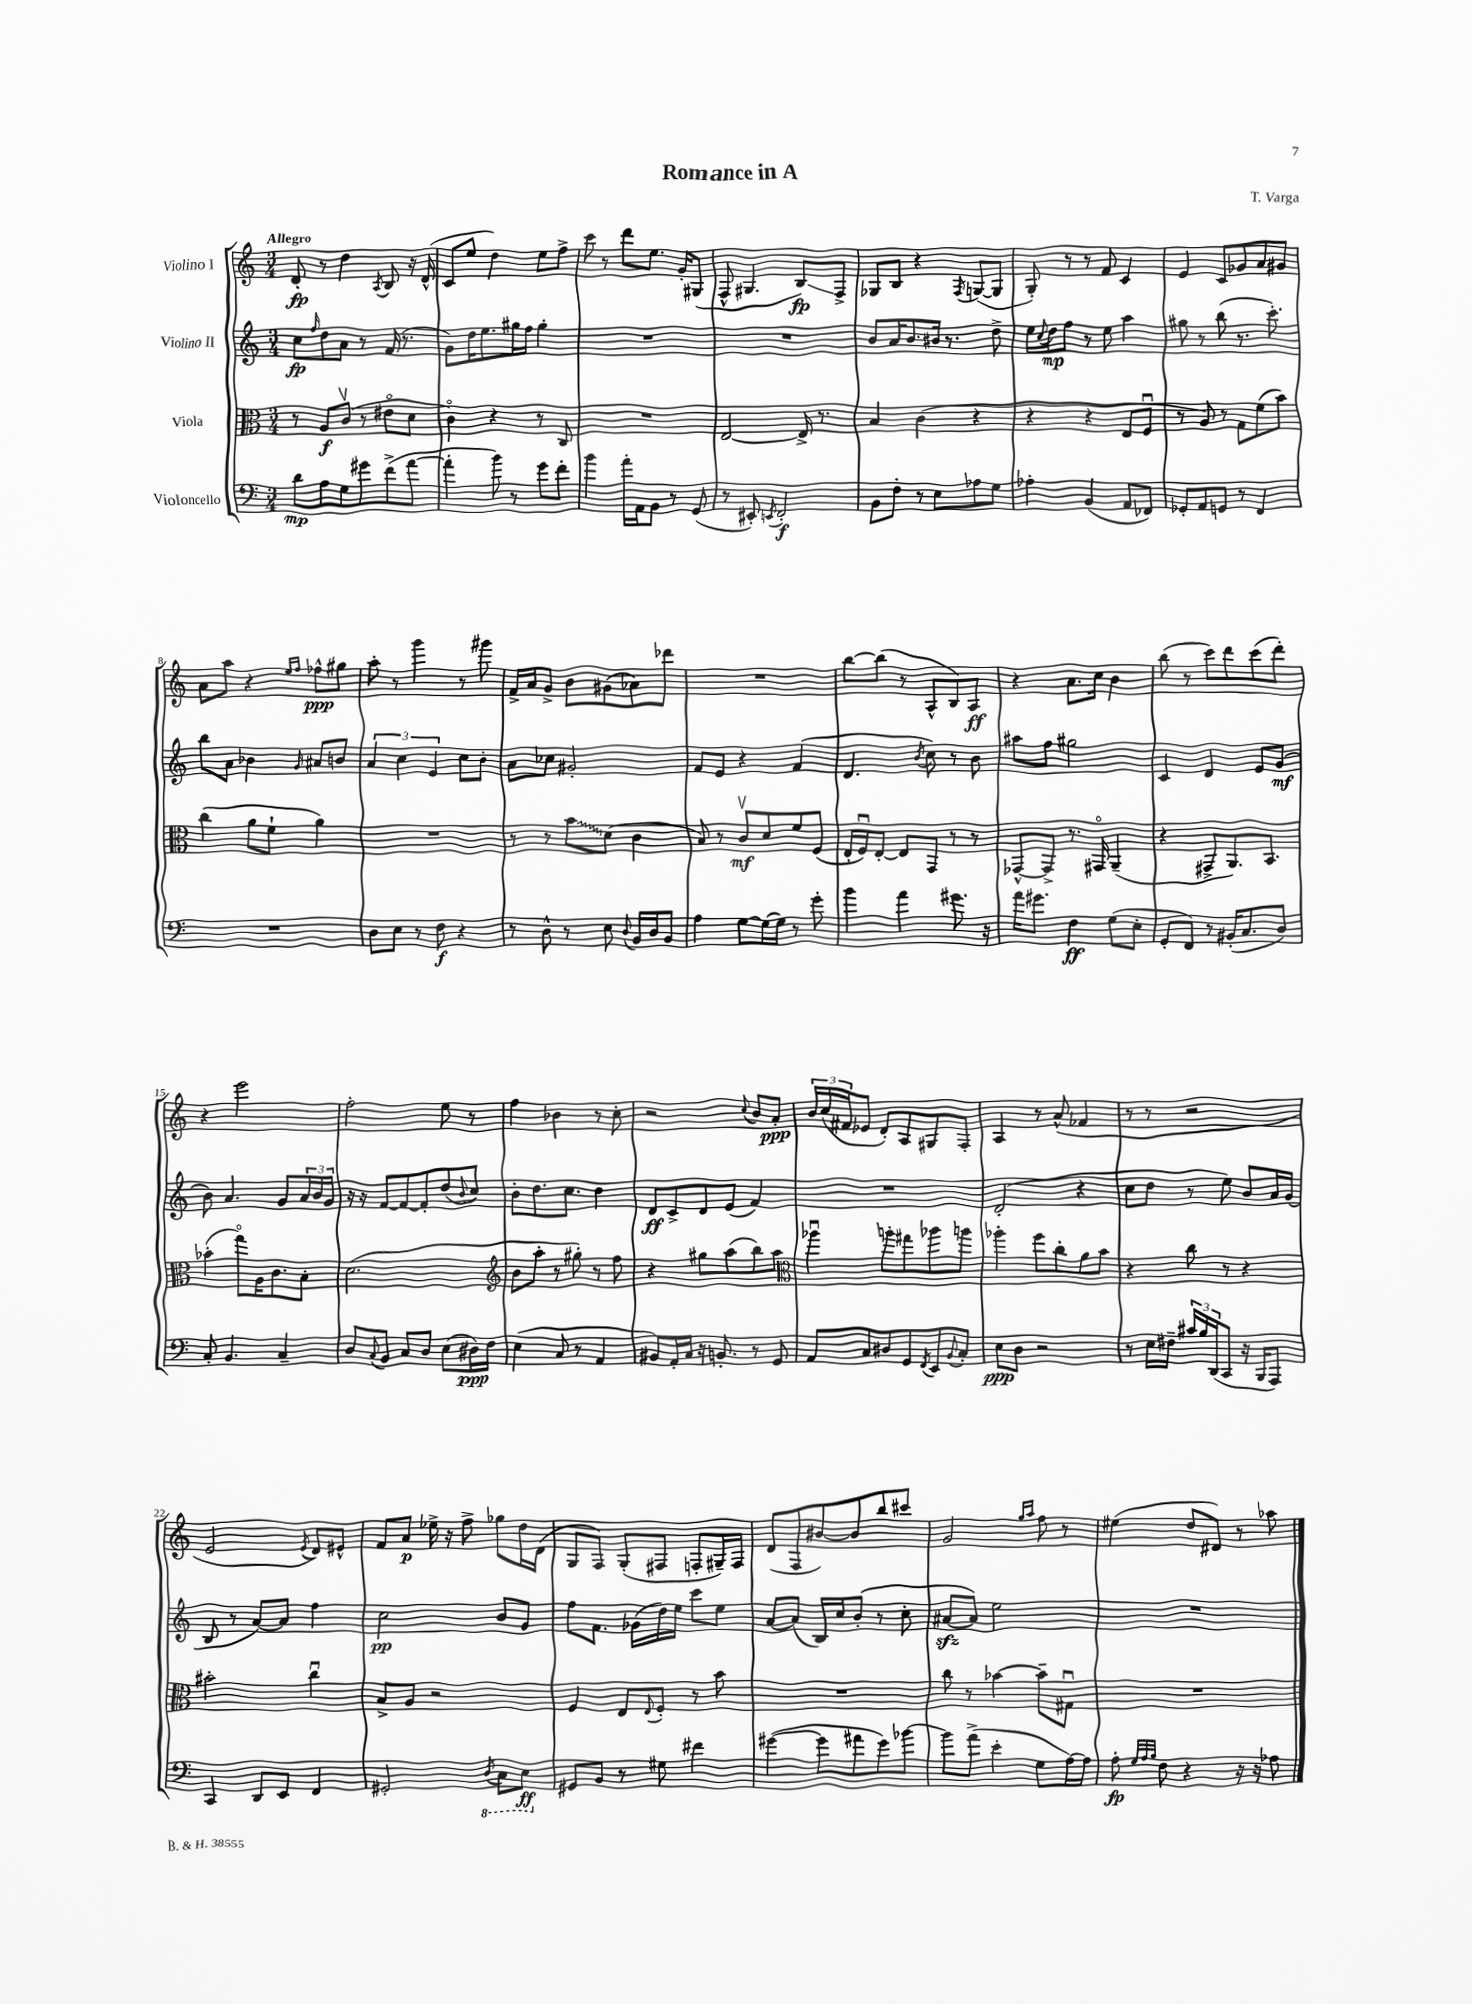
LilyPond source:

\header { title = "Romance in A" composer = "T. Varga" }
<<
\new StaffGroup <<
\new Staff = "s0" \with { instrumentName = "Violino I" } {
    \clef treble \key c \major \numericTimeSignature \time 3/4 \tempo "Allegro"
    d'8-.\fp r8 d''4 \acciaccatura { a8 } b8 r16 d'16-^( |
    c'8 e''8 d''4) e''8 f''8-> |
    c'''8 r8 d'''8 e''8. g'16-. gis8( |
    f8-^ gis4. b8\glissando\fp) f8-> |
    ges8 b8 r4 \acciaccatura { f8 } g8~( g8 |
    g8-.) r8 r8 f'8 c'4 |
    e'4 c'8 ges'8 a'8 gis'8 |
    a'8 a''8 r4 \grace { e''16 f''16 } fes''8-^\ppp gis''8 |
    a''8-. r8 g'''4 r8 gis'''8 |
    f'16-> a'16 g'8-> b'8 gis'8( aes'8) des'''8 |
    R2. |
    b''8~ b''8( r8 a8-^ b8) a8\ff |
    r4 a'8. c''16 b'4 |
    b''8( r8 c'''8) d'''8 c'''8( d'''8-.) |
    r4 e'''2 |
    f''2-. e''8 r8 |
    f''4 bes'4 r8 c''8-. |
    r2 \appoggiatura { c''8 } b'8 a'8-.\ppp |
    \tuplet 3/2 { b'16 c''16( fis'16 } ees'8 d'8-.) a8 gis8 f8-. |
    a4 r8 a'8-^( fes'4 |
    r8 r8 r2 |
    e'2 \acciaccatura { e'8 } d'8) eis'8-^ |
    f'8 a'8\p ees''16-> r16 f''8-> ges''8 d''16 d'16( |
    g8 f8) g8-.( fis8 f8-. gis16--) f16 |
    d'8( f8 bis'8~) bis'8 b''8 cis'''8 |
    g'2 \grace { g''16 a''16 } f''8 r8 |
    eis''4( d''8 dis'8) r8 aes''8 \bar "|." |
}
\new Staff = "s1" \with { instrumentName = "Violino II" } {
    \clef treble \key c \major \numericTimeSignature \time 3/4
    c''8\fp \grace { f''16 } d''8 a'8 r8 f'16( r8. |
    g'8) d''16 e''8. gis''16 f''16 gis''4-. |
    R2. |
    R2. |
    b'8 a'16 b'8. bis'16 r8. d''8-> |
    e''16 \appoggiatura { c''8 } d''16\mp f''8 r8 e''8 a''4 |
    gis''8 r8 b''8( r8. c'''8.-.) |
    b''8 a'8 bes'4 \grace { g'16 } ais'8 b'8 |
    \tuplet 3/2 { a'4 c''4 e'4 } c''8 b'8-. |
    a'8 ces''8 gis'2-. |
    f'8 e'8 r4 f'4( |
    d'4. \acciaccatura { b'8 } c''8) r8 b'8 |
    ais''8 f''8 gis''2 |
    c'4 d'4 e'8 g'8\mf( |
    b'8) a'4. g'8 \tuplet 3/2 { a'16 b'16 g'16 } |
    r16 r16 f'8~ f'8~ f'8-. d''8( \appoggiatura { b'8 } c''8) |
    b'8-. d''8. c''8. d''4 |
    d'8\ff c'8-> d'8 e'8( f'4) |
    R2. |
    d'2-.( r4 |
    c''8 d''8 r8 e''8) b'8 a'16 g'16( |
    b8 r8 a'8~) a'8 f''4 |
    c''2\pp b'8 g'8 |
    f''8 f'8. ges'16( d''16) e''16 c'''8 e''8 |
    a'8~ a'8( b16) c''16 b'8-.( r8 c''8-. |
    ais'8~\sfz ais'8) e''2 |
    R2. \bar "|." |
}
\new Staff = "s2" \with { instrumentName = "Viola" } {
    \clef alto \key c \major \numericTimeSignature \time 3/4
    r8 a8\f c'8\upbow( r8 eis'8\flageolet d'8 |
    c'4\flageolet) r4 r8 c8 |
    R2. |
    e2~ e16-> r8. |
    b4 c'4( r4 |
    r4 r4 e8 f8\downbow |
    r8 a8) r8 g8 f'8( b'8) |
    c''4( a'8 f'8-! a'4) |
    R2. |
    r8 r8 \once \override Glissando.style = #'zigzag b'8\glissando d'8( c'4 |
    b8) r8 c'8\upbow\mf d'8 f'8 f8( |
    e16-. f16\downbow) e8~-. e8 g,8 r8 r8 |
    ges,8~-^ ges,8-> r8. gis,16\flageolet a,4--( |
    r4 gis,8-> a,8.) b,8. |
    bes'4-.( g''8\flageolet) a16 c'8. b8-. |
    d'2.( |
    \clef treble b'8 a''8-. r8 gis''8-.) r8 f''8 |
    r4 gis''8 a''8( b''8) a''8 |
    \clef alto aes''4\downbow a''8-. gis''8 aes''8 a''8 |
    aes''4-. f''8 c''8-. a'8 b'8 |
    r4 c''8 r8 r4 |
    bis'2-. c''4\downbow |
    b8-> a8 r2 |
    f4 e8 \appoggiatura { e8 } f8-. r8 b'8 |
    R2. |
    c''8 r8 bes'4~ bes'8-- gis8\downbow |
    R2. \bar "|." |
}
\new Staff = "s3" \with { instrumentName = "Violoncello" } {
    \clef bass \key c \major \numericTimeSignature \time 3/4
    d'8\mp a8 g8 gis'8 f'8->( a'8~ |
    a'4-. b'8) r8 g'8 f'8-. |
    b'4 a'16-. a,16 b,8 r8 g,8( |
    r8 eis,8-.) \acciaccatura { e,8 } f,2-.\f |
    b,8 f8-. r8 e8 aes8 g8 |
    aes4-. b,4( a,8 fes,8) |
    ges,8-. a,8 g,8 r8 f,4 |
    R2. |
    d8 e8 r8 f8\f r4 |
    r8 d8-^ r8 e8 \appoggiatura { d8 } b,16 d16 b,8 |
    a4 g8~ g16~ g16 r8 g'8-. |
    b'4 a'4 gis'8. r16 |
    a'16 gis'8. f4\ff g8( e8-. |
    g,8-. f,8) r8 bis,16-.( c8. d8) |
    c8-. b,4. c4-- |
    d8 \appoggiatura { c8 } b,8 c8 d8 e8( dis16\ppp) f16 |
    e4( c8 r8 a,4 |
    bis,8) a,16-. c16 r16 b,8.-. r8 g,8 |
    a,8 c8 dis8 g,8 \acciaccatura { f,8 } e,8 \appoggiatura { b,8 } c8-. |
    e8\ppp d8 r2 |
    r8 e16 fis16-- \tuplet 3/2 { cis'16 b16 d,16( } c,8 r16 b,,16 a,,8) |
    c,4 d,8 e,8 f,4 |
    gis,2-. \ottava #-1 \acciaccatura { d,8 } c,8 e,8\ff \ottava #0 |
    gis,8 b,8 r8 gis8 fis'4 |
    gis'4~( gis'8 ais'8 gis'8) bes'8~ |
    bes'8 a'8->( e'4-. g8 a16~) a16 |
    a8-.\fp \grace { g32 a32 b32 } f8 r4 r16 r16 aes8 \bar "|." |
}
>>
>>
